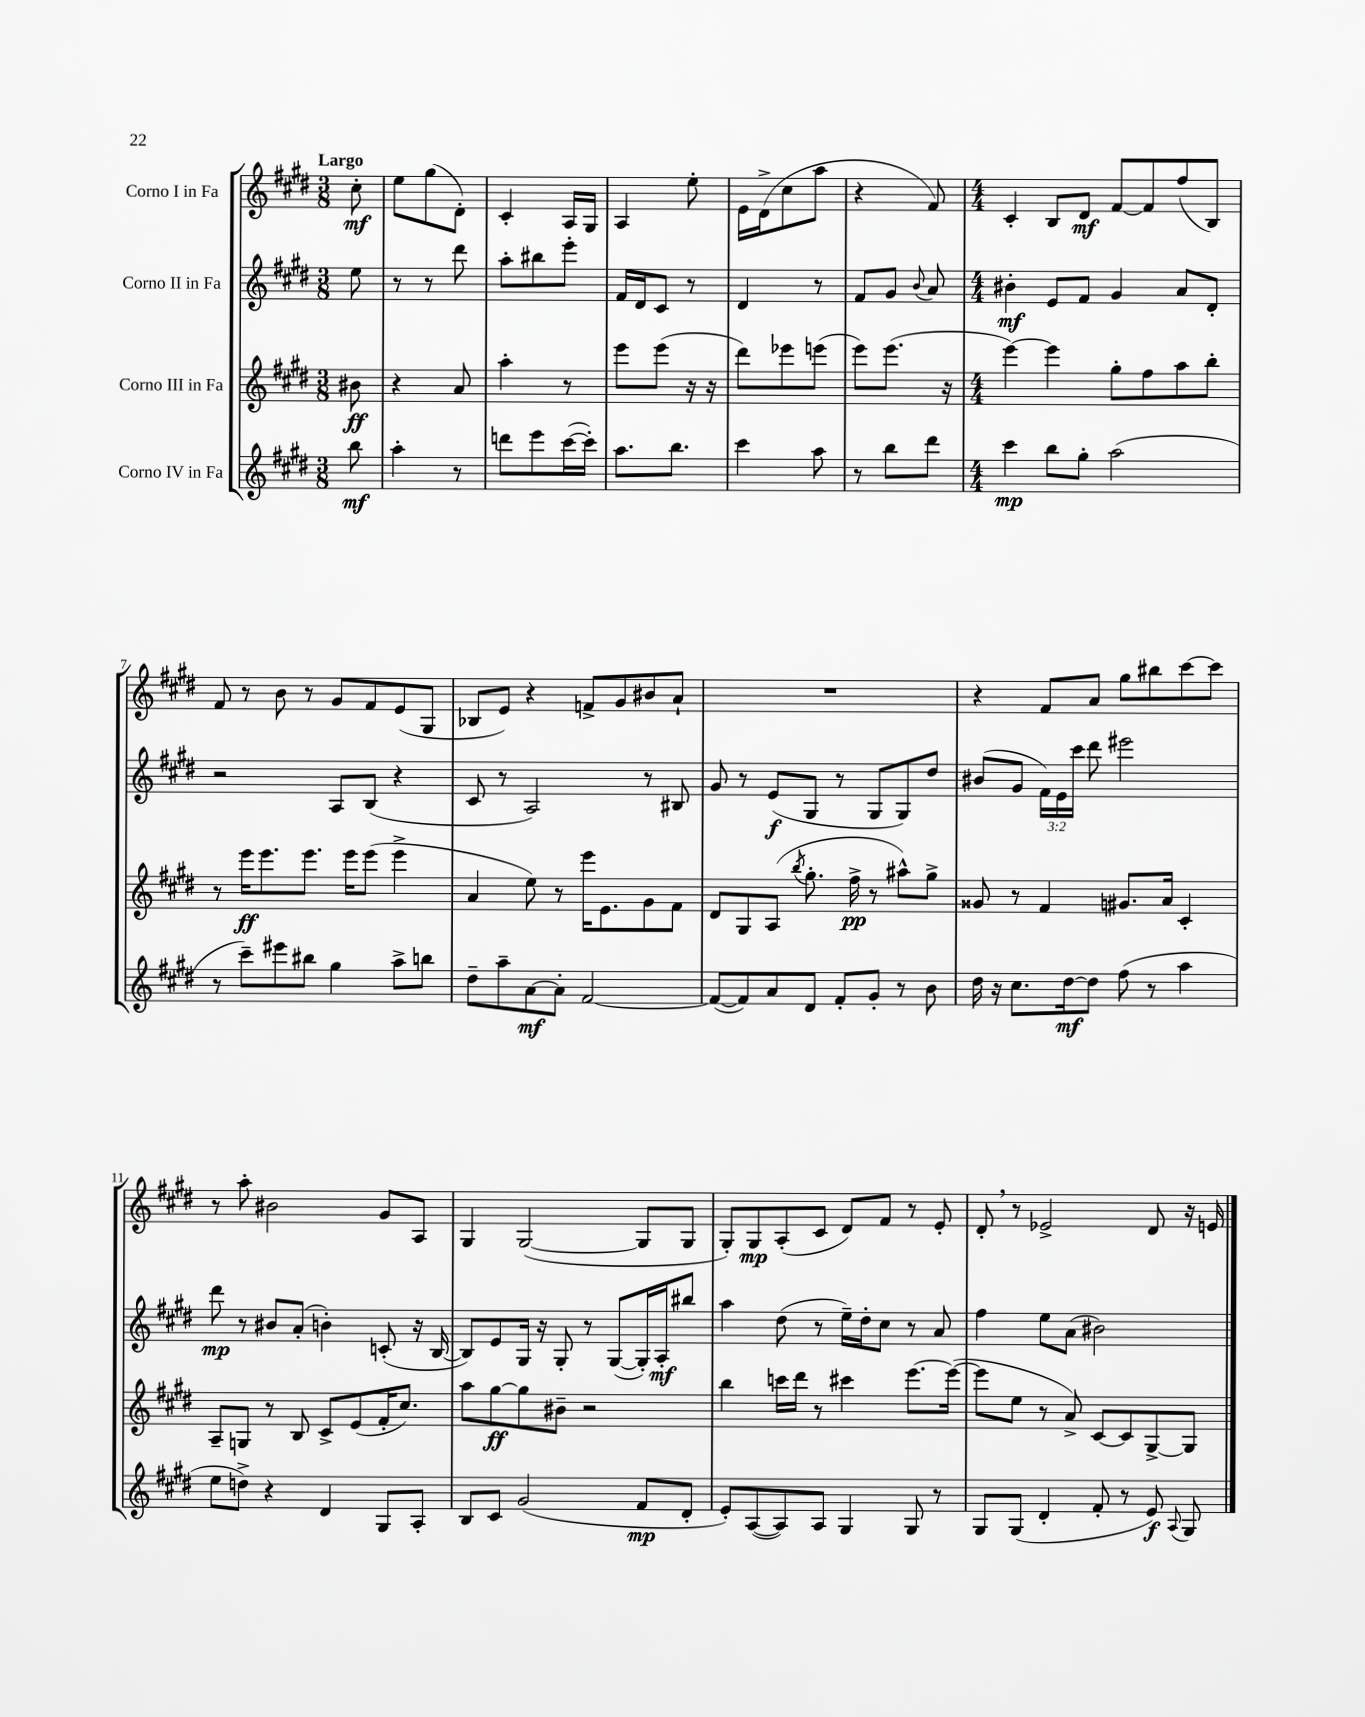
<<
\new StaffGroup <<
\new Staff = "s0" \with { instrumentName = "Corno I in Fa" } {
    \clef treble \key e \major \numericTimeSignature \time 3/8 \partial 8 \tempo "Largo"
    \autoBeamOff cis''8-.\mf |
    e''8[ gis''8( dis'8]-.) |
    cis'4-. a16[ gis16] |
    a4 e''8-. |
    e'16[ dis'16->( cis''8 a''8] |
    r4 fis'8) |
    \numericTimeSignature \time 4/4 cis'4-. b8[ dis'8]\mf fis'8[~ fis'8 fis''8( b8]) |
    fis'8 r8 b'8 r8 gis'8[ fis'8 e'8( gis8] |
    bes8[ e'8]) r4 f'8[-> gis'8 bis'8 a'8]-! |
    R1 |
    r4 fis'8[ a'8] gis''8[ bis''8 cis'''8~ cis'''8] |
    r8 a''8-. bis'2 gis'8[ a8] |
    gis4 gis2~( gis8[ gis8] |
    gis8[-.) gis8\mp a8-.( cis'8] dis'8[) fis'8] r8 e'8-. |
    dis'8-. \breathe r8 ees'2-> dis'8 r16 e'16 \bar "|." |
}
\new Staff = "s1" \with { instrumentName = "Corno II in Fa" } {
    \clef treble \key e \major \numericTimeSignature \time 3/8 \override Staff.TupletNumber.text = #tuplet-number::calc-fraction-text \partial 8
    \autoBeamOff e''8 |
    r8 r8 dis'''8 |
    a''8[-. bis''8 e'''8]-. |
    fis'16[ dis'16 cis'8] r8 |
    dis'4 r8 |
    fis'8[ gis'8] \appoggiatura { b'8 } a'8 |
    \numericTimeSignature \time 4/4 bis'4-.\mf e'8[ fis'8] gis'4 a'8[ dis'8]-. |
    r2 a8[ b8]( r4 |
    cis'8 r8 a2) r8 bis8 |
    gis'8 r8 e'8[\f( gis8] r8 gis8[ gis8) dis''8] |
    bis'8[( gis'8] \tuplet 3/2 { fis'16[) e'16 cis'''16] } dis'''8 eis'''2 |
    dis'''8\mp r8 bis'8[ a'8]-.( b'4-.) c'8-.( r16 b16~ |
    b8[) e'8 gis16] r16 gis8-. r8 gis8[~( gis16-.) a16-.\mf bis''8] |
    a''4 dis''8( r8 e''16[--) dis''16-. cis''8] r8 a'8 |
    fis''4 e''8[ a'8]( bis'2) \bar "|." |
}
\new Staff = "s2" \with { instrumentName = "Corno III in Fa" } {
    \clef treble \key e \major \numericTimeSignature \time 3/8 \partial 8
    \autoBeamOff bis'8\ff |
    r4 a'8 |
    a''4-. r8 |
    e'''8[ e'''8]( r16 r16 |
    dis'''8[) ees'''8 e'''8]( |
    e'''8[) e'''8.]( r16 |
    \numericTimeSignature \time 4/4 e'''4~) e'''4 gis''8[-. fis''8 a''8 b''8]-. |
    r8 e'''16[\ff e'''8. e'''8.] e'''16[ e'''8]( e'''4-> |
    a'4 e''8) r8 e'''16[ e'8. gis'8 fis'8] |
    dis'8[ gis8 a8]( \acciaccatura { b''8 } gis''8.-. fis''16->\pp r8 ais''8[-^) gis''8]-> |
    gisis'8 r8 fis'4 gis'8.[ a'16] cis'4-. |
    a8[-- g8] r8 b8 cis'8[-> e'8( fis'16-. cis''8.]) |
    a''8[ gis''8~\ff gis''8 bis'8]-- r2 |
    b''4 c'''16[ dis'''16] r8 cis'''4 e'''8.[~ e'''16]~( |
    e'''8[ e''8] r8 a'8->) cis'8[~ cis'8 gis8~-> gis8] \bar "|." |
}
\new Staff = "s3" \with { instrumentName = "Corno IV in Fa" } {
    \clef treble \key e \major \numericTimeSignature \time 3/8 \partial 8
    \autoBeamOff b''8\mf |
    a''4-. r8 |
    d'''8[ e'''8 cis'''16~( cis'''16]-.) |
    a''8.[ b''8.] |
    cis'''4 a''8 |
    r8 b''8[ dis'''8] |
    \numericTimeSignature \time 4/4 cis'''4\mp b''8[ gis''8]-. a''2( |
    r8 cis'''8[--) eis'''8 bis''8] gis''4 a''8[-> b''8] |
    dis''8[-- a''8-- a'8~\mf a'8]-. fis'2~ |
    fis'8[~( fis'8) a'8 dis'8] fis'8[-. gis'8]-. r8 b'8 |
    dis''16 r16 cis''8.[ dis''16~\mf dis''8] fis''8( r8 a''4 |
    e''8[ d''8]->) r4 dis'4 gis8[ a8]-. |
    b8[ cis'8] gis'2( fis'8[\mp dis'8]-. |
    e'8[-.) a8~( a8) a8] gis4 gis8 r8 |
    gis8[ gis8]( dis'4-. fis'8-. r8 e'8\f) \appoggiatura { a8 } gis8 \bar "|." |
}
>>
>>
